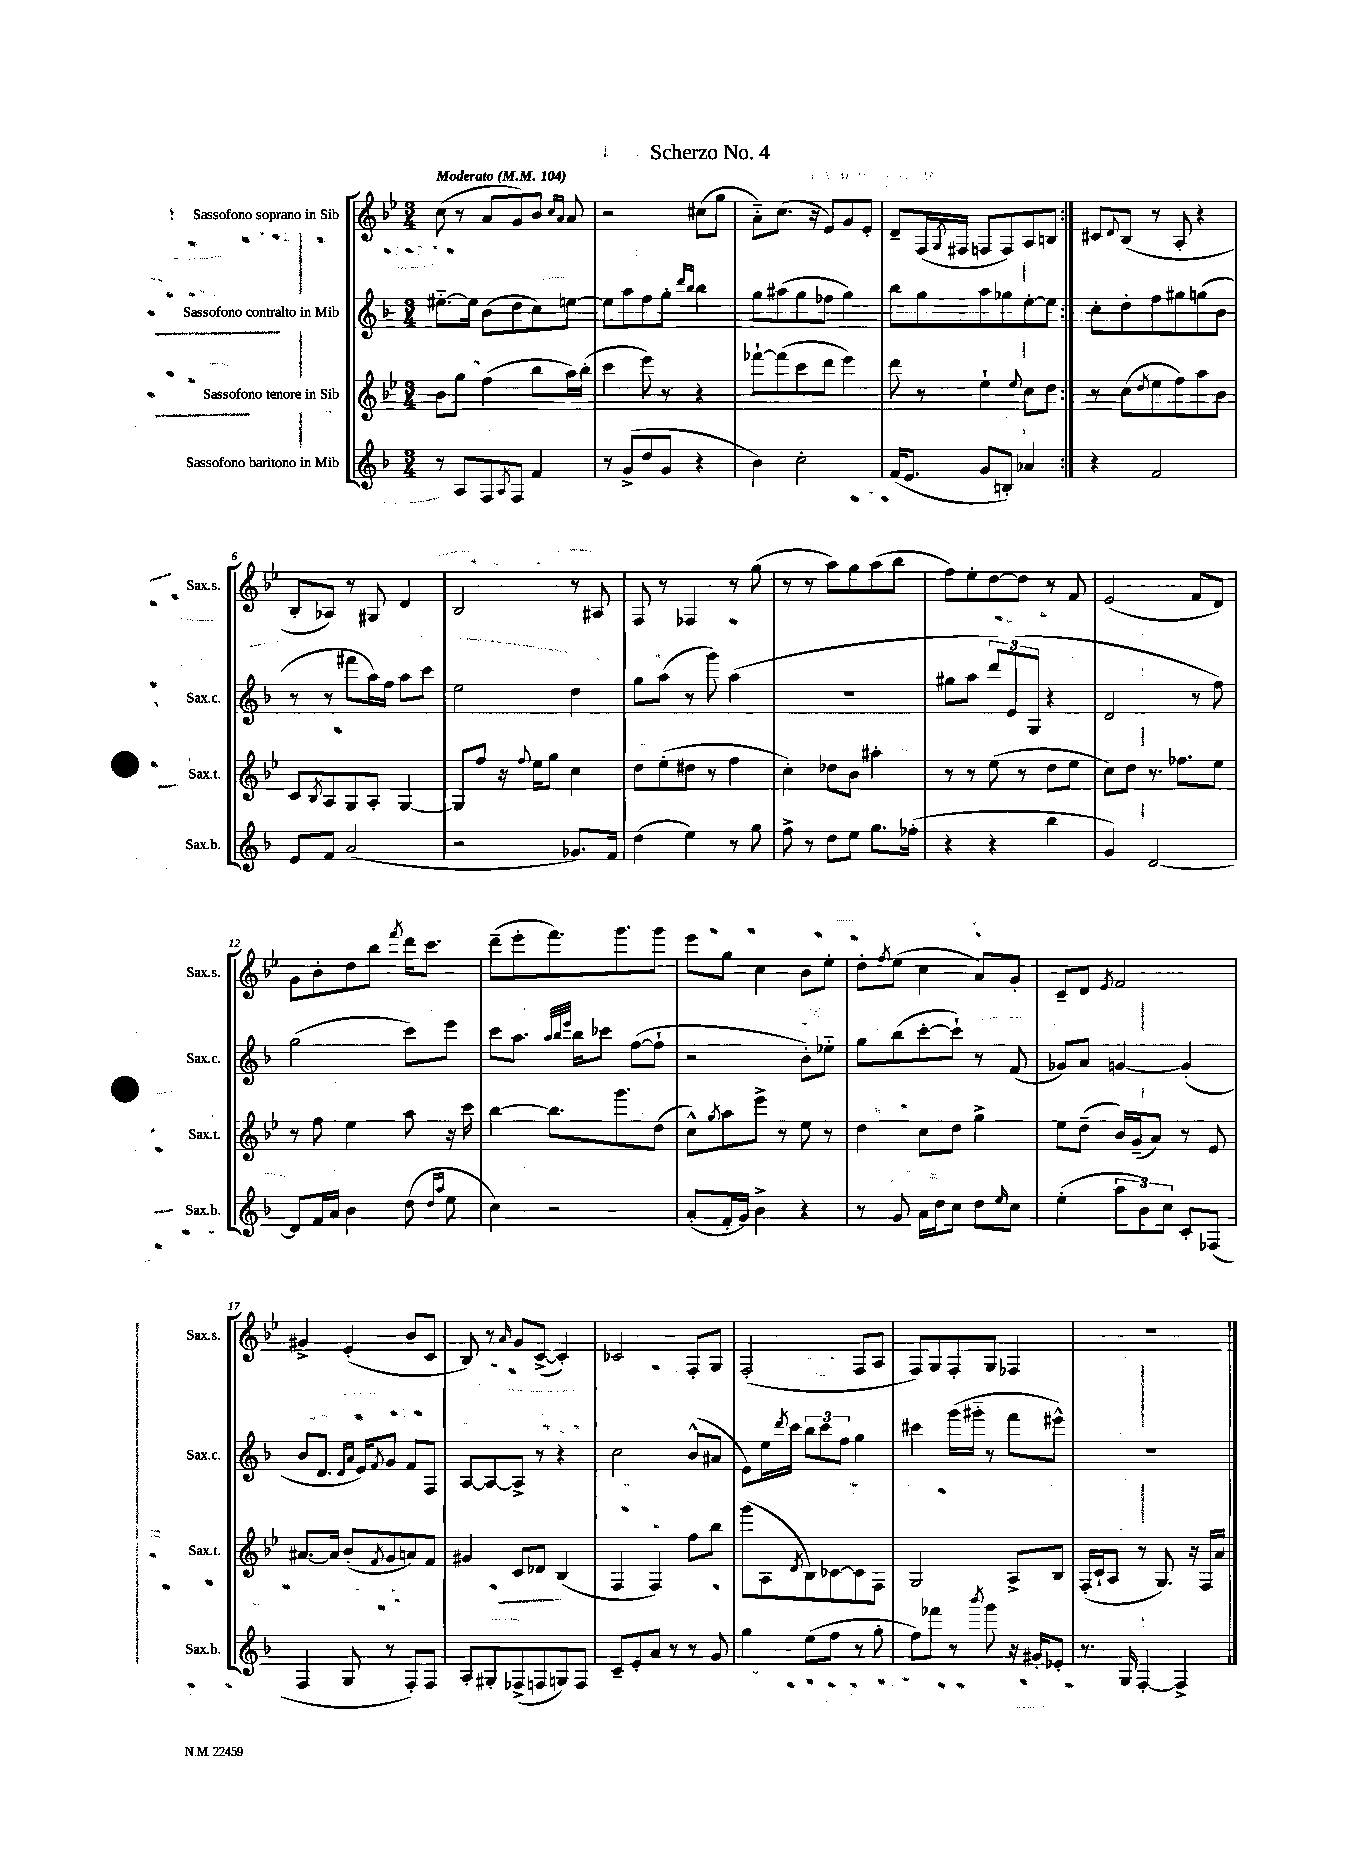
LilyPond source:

\header { title = "Scherzo No. 4" }
<<
\new StaffGroup <<
\new Staff = "s0" \with { instrumentName = "Sassofono soprano in Sib" shortInstrumentName = "Sax.s." } {
    \clef treble \key bes \major \numericTimeSignature \time 3/4 \tempo "Moderato" 4 = 104
    \repeat volta 2 { c''8( r8 a'8 g'8) bes'8 \grace { c''16 a'16 } a'8 |
    r2 cis''8( g''8 |
    a'8-_) c''8.( r16 ees'8) g'8 ees'8-. |
    d'8-- f16( \acciaccatura { g8 } fis16 f8 f8) a8 b8 | }
    cis'8 \appoggiatura { d'8 } bes8( r8 a8-. r4 |
    bes8-. aes8) r8 gis8 d'4 |
    bes2 r8 ais8 |
    f8 r8 fes4 r8 g''8( |
    r8 r8 a''8) g''8 a''8( bes''8 |
    f''8) ees''8-. d''8~ d''8 r8 f'8 |
    ees'2( f'8 d'8) |
    g'8 bes'8-. d''8 bes''8 \acciaccatura { f'''8 } d'''16 c'''8. |
    d'''8--( ees'''8-. f'''8.) g'''8. g'''8 |
    ees'''8 g''8 c''4 bes'8 ees''8-. |
    d''8-. \acciaccatura { f''8 } ees''8( c''4 a'8) g'8-. |
    c'8-- d'8 \acciaccatura { ees'8 } f'2 |
    gis'4-> ees'4-.( bes'8 c'8 |
    bes8) r8 \grace { a'16 } g'8 c'8~->( c'4-.) |
    ces'2 f8-. g8 |
    f2-.( f8 a8 |
    f8) g8 f8-. g8 fes4 |
    R2. \bar "|." |
}
\new Staff = "s1" \with { instrumentName = "Sassofono contralto in Mib" shortInstrumentName = "Sax.c." } {
    \clef treble \key f \major \numericTimeSignature \time 3/4
    \repeat volta 2 { eis''8.~-_ eis''16 bes'8( d''8 c''8) e''8~ |
    e''8 a''8 f''8 g''8-. \grace { d'''16 bes''16 } bes''4 |
    g''8 ais''8( g''8 fes''8 g''4) |
    bes''8 g''8 a''8 ges''8 e''8~-. e''8 | }
    c''8-. d''8-. f''8 gis''8 g''8( bes'8 |
    r8 r8 fis'''8 a''16) f''16 a''8 c'''8 |
    e''2 d''4 |
    g''8 a''8( r8 g'''8) a''4( |
    R2. |
    gis''8 a''8 \tuplet 3/2 { d'''8) e'8( g8 } r4 |
    d'2 r8 f''8) |
    g''2( c'''8) e'''8 |
    c'''8 a''8. \grace { a''32 bes''32 e'''32 } bes''16 ces'''8 f''8~( f''8-! |
    r2 bes'8-.) ees''8-_ |
    g''8 bes''8( c'''8~-. c'''8-!) r8 f'8( |
    ges'8) a'8 g'4~ g'4-.( |
    bes'8 d'8. \grace { d'16 a'16 } e'16) \acciaccatura { f'8 } g'8 f'8 f8 |
    a8~ a8~ a8-> r8 r4 |
    c''2 bes'8-^( ais'8 |
    e'8) e''16 \acciaccatura { d'''8 } c'''16 \tuplet 3/2 { bes''8 c'''8 f''8 } g''4 |
    cis'''4 g'''16( gis'''16-_ r8 f'''8 eis'''8-^) |
    R2. \bar "|." |
}
\new Staff = "s2" \with { instrumentName = "Sassofono tenore in Sib" shortInstrumentName = "Sax.t." } {
    \clef treble \key bes \major \numericTimeSignature \time 3/4
    \repeat volta 2 { bes'8 g''8 f''4( bes''8 a''16) bes''16-.( |
    c'''4 ees'''8) r8 r4 |
    fes'''8~-! fes'''8( c'''8 d'''8 ees'''4) |
    d'''8 r8 ees''4-! \appoggiatura { ees''8 } c''8 d''8 | }
    r8 c''8( \acciaccatura { d''8 } ees''8 f''8) a''8 bes'8 |
    c'8 \acciaccatura { bes8 } a8 g8 a8-. g4~ |
    g8 f''8 r16 \appoggiatura { f''8 } ees''16 g''8 c''4 |
    d''8 ees''8-.( dis''8 r8 f''4 |
    c''4-.) des''8 bes'8 ais''4-. |
    r8 r8 ees''8( r8 d''8 ees''8 |
    c''8) d''8 r8. fes''8. ees''8 |
    r8 f''8 ees''4 a''8 r16 c'''16 |
    bes''4~ bes''8. g'''8. d''8( |
    c''8-^) \acciaccatura { g''8 } a''8 ees'''8-> r8 ees''8 r8 |
    d''4 c''8 d''8 g''4-> |
    ees''8 d''8--( bes'16) g'16--( a'8) r8 ees'8 |
    ais'8.~ ais'16 bes'8-.( \acciaccatura { f'8 } g'8 a'8) f'8 |
    gis'4 c'8 des'8 bes4( |
    f4 f4) f''8 bes''8 |
    g'''8( a8 \acciaccatura { d'8 } bes8) ces'8~ ces'8 f8 |
    g2 a8-> bes8 |
    f16-.( c'16-! a8 r8 g8.) r16 f16 a'16 \bar "|." |
}
\new Staff = "s3" \with { instrumentName = "Sassofono baritono in Mib" shortInstrumentName = "Sax.b." } {
    \clef treble \key f \major \numericTimeSignature \time 3/4
    \repeat volta 2 { r8 a8 f8 \acciaccatura { a8 } f8 f'4 |
    r8 g'8->( d''8 g'8 r4 |
    bes'4) c''2-. |
    f'16( e'8. g'8 b8-.) aes'4 | }
    r4 f'2 |
    e'8 f'8 a'2( |
    r2 ges'8.) f'16 |
    d''4( e''4) r8 g''8 |
    f''8-> r8 d''8 e''8 g''8. fes''16-.( |
    r4 r4 bes''4 |
    g'4) d'2~ |
    d'8 f'16 a'16 bes'4 d''8( \grace { d''16 a''16 } e''8 |
    c''4) r2 |
    a'8-.( f'16-. g'16) bes'4-> r4 |
    r8 g'8 a'16 d''16 c''8 d''8 \grace { e''16 } c''8 |
    e''4-.( \tuplet 3/2 { a''8 bes'8) c''8 } c'8-. fes8( |
    f4 g8 r8 f8-.) f8 |
    a8-. gis8-. fes8->( f8 g8) f8 |
    c'8-- e'8-. a'8 r8 r8 g'8 |
    g''4 e''8( f''8 r8 g''8-. |
    f''8) fes'''8 r8 \acciaccatura { bes'''8 } g'''8 r16 gis'16-. ees'8-. |
    r8. g16 f4~-. f4-> \bar "|." |
}
>>
>>
